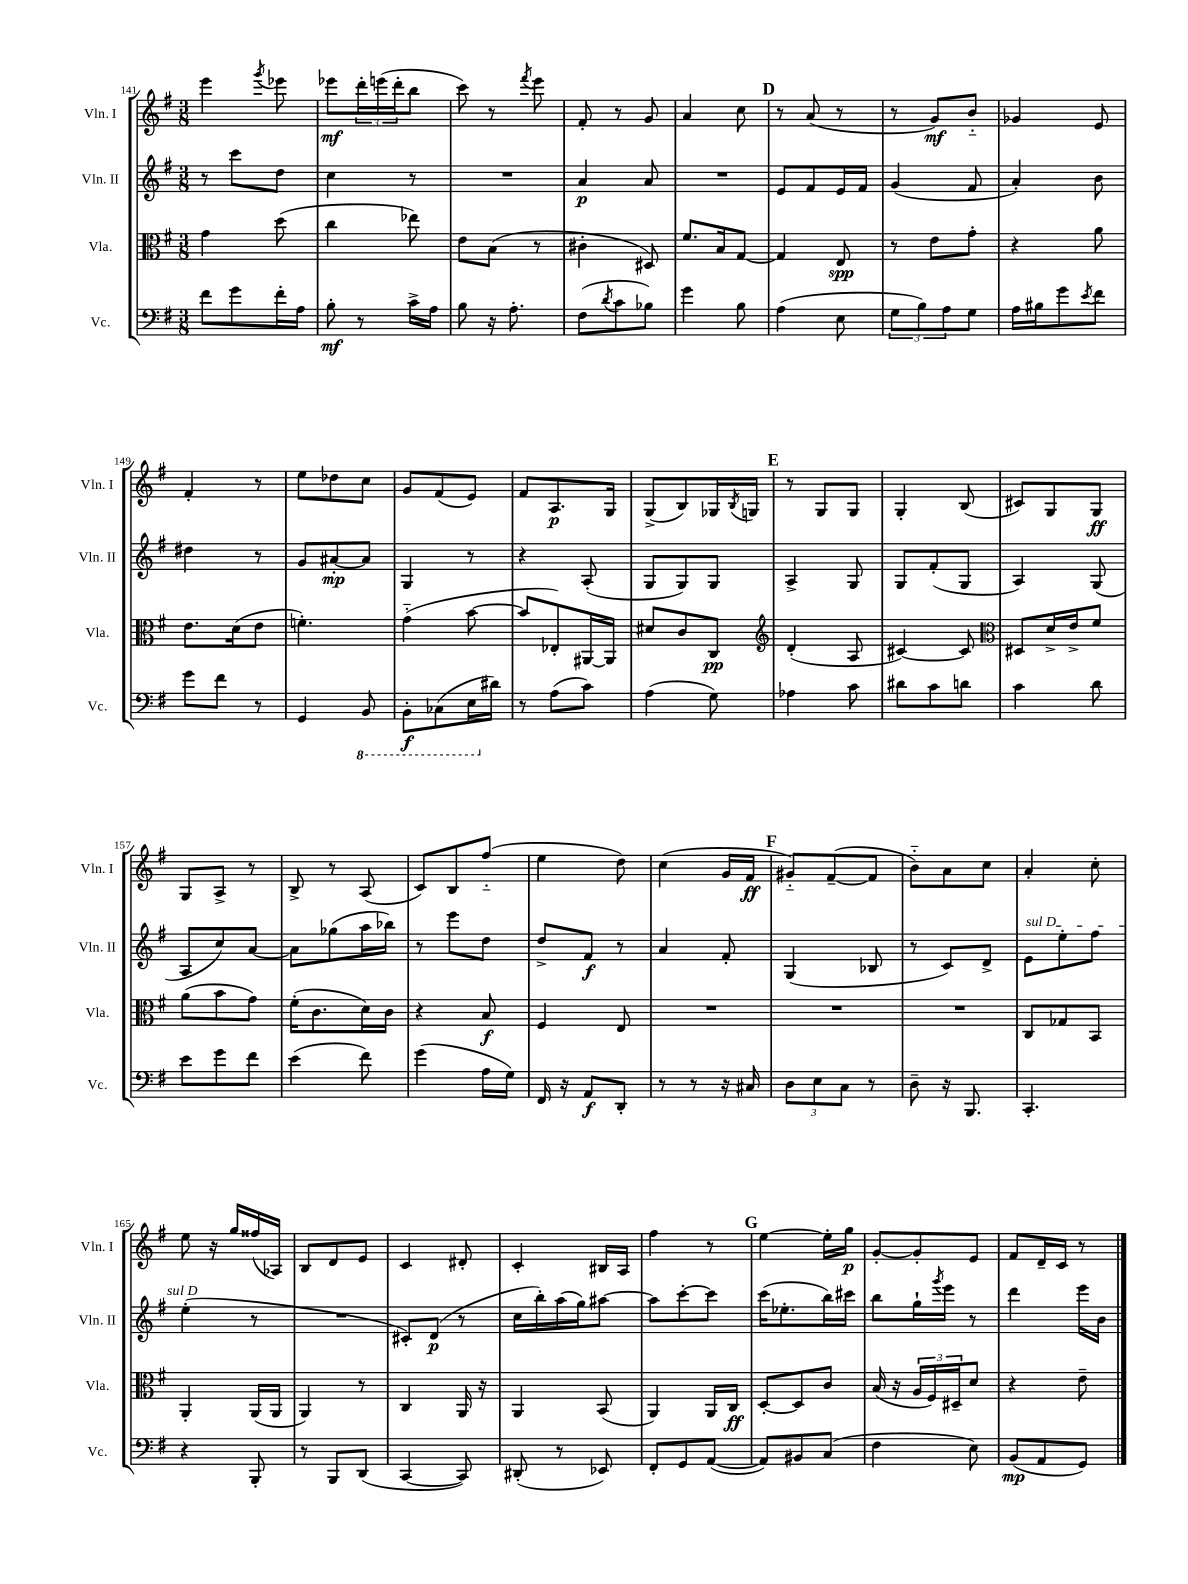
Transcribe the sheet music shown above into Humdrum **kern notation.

**kern	**kern	**kern	**kern
*staff4	*staff3	*staff2	*staff1
*clefF4	*clefC3	*clefG2	*clefG2
*k[f#]	*k[f#]	*k[f#]	*k[f#]
*M3/8	*M3/8	*M3/8	*M3/8
8f#	4g	8r	4eee
8g	.	8ccc	.
.	.	.	8qggg
16f#'	(8dd	8dd	8eee-
16A	.	.	.
=	=	=	=
8B'	4cc	4cc	8eee-
8r	.	.	24ddd'
.	.	.	(24eee
.	.	.	24ddd'
16c^	8ee-)	8r	8bb
16A	.	.	.
=	=	=	=
8B	8e	4.r	8ccc)
16r	(8B	.	8r
8.A'	.	.	.
.	.	.	8qfff#
.	8r	.	8eee
=	=	=	=
(8F#	4c#'	4a	8f#'
8qd	.	.	.
8c	.	.	8r
8B-)	8D#)	8a	8g
=	=	=	=
4g	8.f#	4.r	4a
.	16B	.	.
8B	[8G	.	8cc
=	=	=	=
(4A	4G]	8e	8r
.	.	8f#	(8a
8E	8E	16e	8r
.	.	16f#	.
=	=	=	=
12G	8r	(4g	8r
12B)	.	.	.
.	8e	.	8g)
12A	.	.	.
8G	8g'	8f#	8b'~
=	=	=	=
16A	4r	4a')	4g-
16B#	.	.	.
8g	.	.	.
8qe	.	.	.
8f#	8a	8b	8e
=	=	=	=
8g	8.e	4dd#	4f#'
8f#	.	.	.
.	(16d	.	.
8r	8e	8r	8r
=	=	=	=
4GG	4.f')	8g	8ee
.	.	[8a#'	8dd-
8BBB	.	8a#]	8cc
=	=	=	=
8BBB'	(4g'~	4G	8g
(8CC-	.	.	(8f#
16EE	[8b	8r	8e)
16d#)	.	.	.
=	=	=	=
8r	8b]	4r	8f#
(8A	8E-')	.	8.A
8c)	[16AA#	(8A'	.
.	16AA#]	.	16G
=	=	=	=
(4A	8d#	8G	(8G^
.	8c	8G)	8B)
8G)	8C	8G	16G-
.	.	.	8qB
.	.	.	16G
=	=	=	=
*	*clefG2	*	*
4A-	(4d'	4A^	8r
.	.	.	8G
8c	8A	8G	8G
=	=	=	=
8d#	[4c#)	8G	4G'
8c	.	(8f#'	.
8d	8c#]	8G	(8B
=	=	=	=
*	*clefC3	*	*
4c	8D#	4A)	8c#)
.	16d^	.	8G
.	16e^	.	.
8d	8f#	(8G	8G
=	=	=	=
8e	(8a	8A	8G
8g	8b	8cc)	8A^
8f#	8g)	[8a	8r
=	=	=	=
(4e	(16f#'	8a]	8B^
.	8.c	.	.
.	.	(8gg-	8r
8f#)	16d)	16aa	(8A
.	16c	16bb-)	.
=	=	=	=
(4g	4r	8r	8c)
.	.	8eee	8B
16A	8B	8dd	(8ff#'~
16G)	.	.	.
=	=	=	=
16FF#	4F#	8dd^	4ee
16r	.	.	.
8AA	.	8f#	.
8DD'	8E	8r	8dd)
=	=	=	=
8r	4.r	4a	(4cc
8r	.	.	.
16r	.	8f#'	16g
16C#	.	.	16f#
=	=	=	=
12D	4.r	(4G	8g#'~)
12E	.	.	.
.	.	.	([8f#~
12C	.	.	.
8r	.	8B-	8f#]
=	=	=	=
8D~	4.r	8r	8b'~)
16r	.	8c)	8a
8.BBB	.	.	.
.	.	8d^	8cc
=	=	=	=
4.CC'	8C	8e	4a'
.	8G-	8ee'	.
.	8BB	8ff#	8cc'
=	=	=	=
4r	4AA'	(4ee'	8ee
.	.	.	16r
.	.	.	16gg
8BBB'	(16AA	8r	(16ff##
.	16AA	.	16A-)
=	=	=	=
8r	4AA)	4.r	8B
8BBB	.	.	8d
(8DD	8r	.	8e
=	=	=	=
[4CC	4C	8c#')	4c
.	.	(8d	.
8CC])	16AA	8r	8d#'
.	16r	.	.
=	=	=	=
(8DD#'	4AA	16cc	4c'
.	.	16bb')	.
8r	.	(16aa	.
.	.	16gg)	.
8EE-)	(8BB	[8aa#	16B#
.	.	.	16A
=	=	=	=
8FF#'	4AA)	8aa#]	4ff#
8GG	.	[8ccc'	.
([8AA	16AA	8ccc]	8r
.	16C	.	.
=	=	=	=
8AA])	[8D'	(16ccc	[4ee
.	.	8.ee-'	.
8BB#	8D]	.	.
(8C	8c	16bb)	16ee']
.	.	16ccc#	16gg
=	=	=	=
4F#	(16B	8bb	[8g'
.	16r	.	.
.	24A	16gg`	8g']
.	24F#)	.	.
.	.	8qggg	.
.	.	16eee	.
.	24D#~	.	.
8E)	8d	8r	8e
=	=	=	=
(8BB	4r	4ddd	8f#
8AA	.	.	16d~
.	.	.	16c
8GG)	8e~	16eee	8r
.	.	16b	.
==	==	==	==
*-	*-	*-	*-
